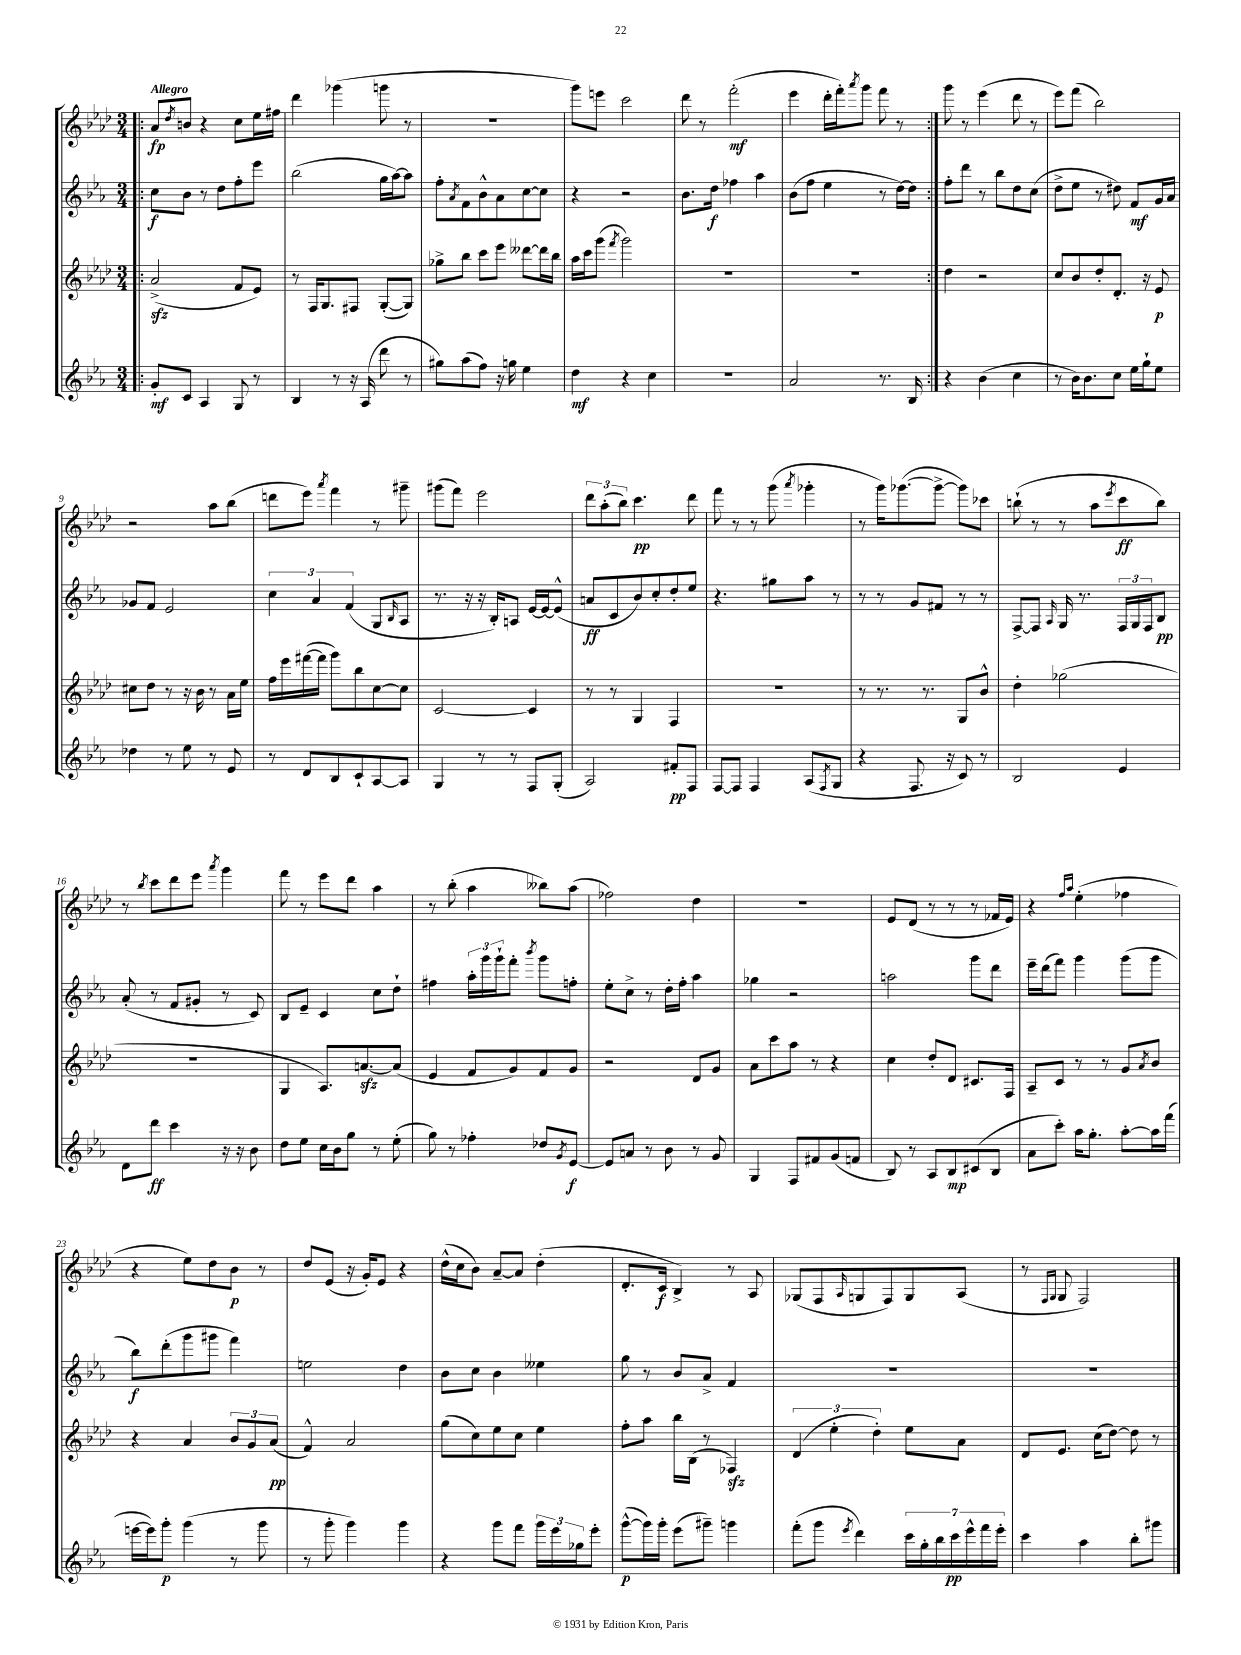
<<
\new StaffGroup <<
\new Staff = "s0" {
    \clef treble \key aes \major \numericTimeSignature \time 3/4 \tempo "Allegro"
    \repeat volta 2 { \bar ".|:" aes'8\fp \acciaccatura { des''8 } b'8 r4 c''8 ees''16 fis''16 |
    des'''4 ges'''4( g'''8 r8 |
    R2. |
    g'''8) e'''8 c'''2 |
    des'''8 r8 f'''2-.\mf( |
    ees'''4 des'''16-. f'''16-.) \acciaccatura { aes'''8 } g'''8 f'''8 r8 | }
    g'''8 r8 ees'''4( des'''8 r8 |
    ees'''8) f'''8( bes''2) |
    r2 aes''8 bes''8( |
    d'''8 ees'''8) \acciaccatura { aes'''8 } f'''4 r8 gis'''8-- |
    gis'''8( f'''8) ees'''2 |
    \tuplet 3/2 { des'''8 aes''8-.( bes''8) } c'''4.\pp des'''8 |
    f'''8 r8 r8 g'''8( \acciaccatura { aes'''8 } ges'''4-. |
    r8 g'''16) ges'''8.~( ges'''8~-> ges'''8) ces'''8 |
    b''8-!( r8 r8 aes''8 \acciaccatura { ees'''8 } c'''8\ff b''8) |
    r8 \acciaccatura { bes''8 } c'''8 des'''8 ees'''8 \acciaccatura { aes'''8 } g'''4 |
    f'''8 r8 ees'''8 des'''8 aes''4 |
    r8 bes''8-.( aes''4 beses''8) aes''8( |
    fes''2) des''4 |
    R2. |
    ees'8 des'8( r8 r8 r8 fes'16 ees'16) |
    r4 \grace { f''16 aes''16 } ees''4-.( fes''4 |
    r4 ees''8) des''8 bes'8\p r8 |
    des''8 ees'8( r16 g'16-.) ees'8 r4 |
    des''16-^( c''16 bes'8) aes'8~-- aes'8 des''4-.( |
    des'8.-. c'16\f bes4->) r8 aes8 |
    ges8( f8 \grace { aes16 } g8 f8) g8 aes8( |
    r8 \grace { f16 g16 } g8 f2) \bar "|." |
}
\new Staff = "s1" {
    \clef treble \key ees \major \numericTimeSignature \time 3/4
    \repeat volta 2 { \bar ".|:" c''8\f bes'8 r8 d''8 f''8-. ees'''8 |
    bes''2( g''16 aes''16~) aes''8 |
    f''8-. \acciaccatura { aes'8 } f'8 bes'8-^ aes'8 c''8~ c''8 |
    r4 r2 |
    bes'8. d''16\f fes''4 aes''4 |
    bes'8( f''8 ees''4 r8 d''16~) d''16 | }
    f''8-. d'''8 r8 bes''8 d''8 c''8( |
    d''8-> ees''8 r8 dis''8) f'8\mf g'16 aes'16 |
    ges'8 f'8 ees'2 |
    \tuplet 3/2 { c''4 aes'4 f'4( } g8 \grace { bes16 } aes8 |
    r8. r16 r16 bes16-.) a8 ees'16~ ees'16~ ees'8-^( |
    a'8\ff c'8 bes'8) c''8-. d''8-. ees''8 |
    r4. gis''8 aes''8 r8 |
    r8 r8 g'8 fis'8 r8 r8 |
    f8~-> f8 \grace { aes16 } g16 r8. \tuplet 3/2 { f16 g16 f16 } bes8\pp |
    aes'8-.( r8 f'8 gis'8-. r8 c'8) |
    bes8 ees'8-- c'4 c''8 d''8-! |
    fis''4 \tuplet 3/2 { aes''16-. g'''16 g'''16-! } f'''8-. \acciaccatura { bes'''8 } g'''8 f''8-. |
    ees''8-. c''8-> r8 d''16-. f''16-. aes''4 |
    ges''4 r2 |
    a''2 g'''8 d'''8 |
    ees'''16-- d'''16( f'''8) g'''4 g'''8( g'''8 |
    bes''8\f) d'''8-.( g'''8 gis'''8 f'''4) |
    e''2 d''4 |
    bes'8 c''8 bes'4 eeses''4 |
    g''8 r8 bes'8 aes'8-> f'4 |
    R2. |
    R2. \bar "|." |
}
\new Staff = "s2" {
    \clef treble \key aes \major \numericTimeSignature \time 3/4
    \repeat volta 2 { \bar ".|:" aes'2->\sfz( f'8 ees'8) |
    r8 f16 g8. fis8 g8~-.( g8) |
    ges''8-> bes''8 c'''8 ees'''8 deses'''8~ deses'''16 bes''16 |
    aes''16 c'''16 g'''8( \acciaccatura { f'''8 } g'''2) |
    R2. |
    R2. | }
    des''4 r2 |
    c''8 bes'8 des''8-. des'8.-. r16 ees'8\p |
    cis''8 des''8 r8 r16 bes'16 r8 aes'16 ees''16 |
    f''16 ees'''16 fis'''16~( fis'''16 g'''8) bes''8 c''8~ c''8 |
    c'2~ c'4 |
    r8 r8 g4 f4 |
    R2. |
    r8 r8. r8. g8 bes'8-^ |
    des''4-. ges''2( |
    R2. |
    g4 aes8.) a'8.~\sfz a'8( |
    ees'4 f'8 g'8) f'8 g'8 |
    r2 des'8 g'8 |
    aes'8 c'''8 aes''8 r8 r4 |
    c''4 des''8-. des'8 cis'8. f16 |
    aes8-- c'8 r8 r8 g'8 \acciaccatura { aes'8 } bes'8 |
    r4 aes'4 \tuplet 3/2 { bes'8 g'8 aes'8\pp( } |
    f'4-^) aes'2 |
    g''8( c''8) ees''8 c''8 ees''4 |
    f''8-. aes''8 bes''16 bes16( r8 fes4\sfz) |
    \tuplet 3/2 { des'4( ees''4-. des''4-.) } ees''8 aes'8 |
    des'8 ees'8. c''16( des''8~) des''8 r8 \bar "|." |
}
\new Staff = "s3" {
    \clef treble \key ees \major \numericTimeSignature \time 3/4
    \repeat volta 2 { \bar ".|:" g'8-.\mf c'8 aes4 g8 r8 |
    bes4 r8 r16 aes16( d'''8 r8 |
    gis''8) aes''8( f''8) r16 g''16 ees''4 |
    d''4\mf r4 c''4 |
    R2. |
    aes'2 r8. bes16 | }
    r4 bes'4( c''4 |
    r8 bes'16) bes'8. c''8 ees''16 g''16-! ees''8 |
    des''4 r8 ees''8 r8 ees'8 |
    r8 d'8 bes8 c'8-! aes8~ aes8 |
    g4 r8 r8 f8 g8-.( |
    aes2) fis'8-.\pp f8 |
    f8~ f8 f4 aes8( \acciaccatura { f8 } g8 |
    r4 f8. r16 c'8) r8 |
    bes2 ees'4 |
    d'8 d'''8\ff c'''4 r16 r16 bes'8 |
    d''8 ees''8 c''16 bes'16 g''8 r8 ees''8-.( |
    g''8) r8 fes''4-. des''8 \acciaccatura { g'8 } ees'8~\f |
    ees'8 a'8 r8 bes'8 r8 g'8 |
    g4 f8 fis'8 g'8( f'8 |
    bes8) r8 aes8 bes8\mp cis'8( bes8 |
    aes'8 c'''8-.) aes''16 g''8.-. aes''8~-. aes''16 f'''16( |
    e'''16~ e'''16) g'''8-.\p g'''4( r8 g'''8 |
    r8 g'''8-. g'''4) g'''4 |
    r4 g'''8 f'''8 \tuplet 3/2 { g'''16 ees'''16 ges''16 } ees'''8-. |
    g'''8~-^\p( g'''16) g'''16-. ees'''8( gis'''8--) g'''4 |
    f'''8-.( g'''8 \acciaccatura { ees'''8 } d'''4) \tuplet 7/4 { c'''16 g''16-. bes''16 c'''16\pp ees'''16-^ f'''16 ees'''16-. } |
    c'''4 aes''4 bes''8-. gis'''8 \bar "|." |
}
>>
>>
